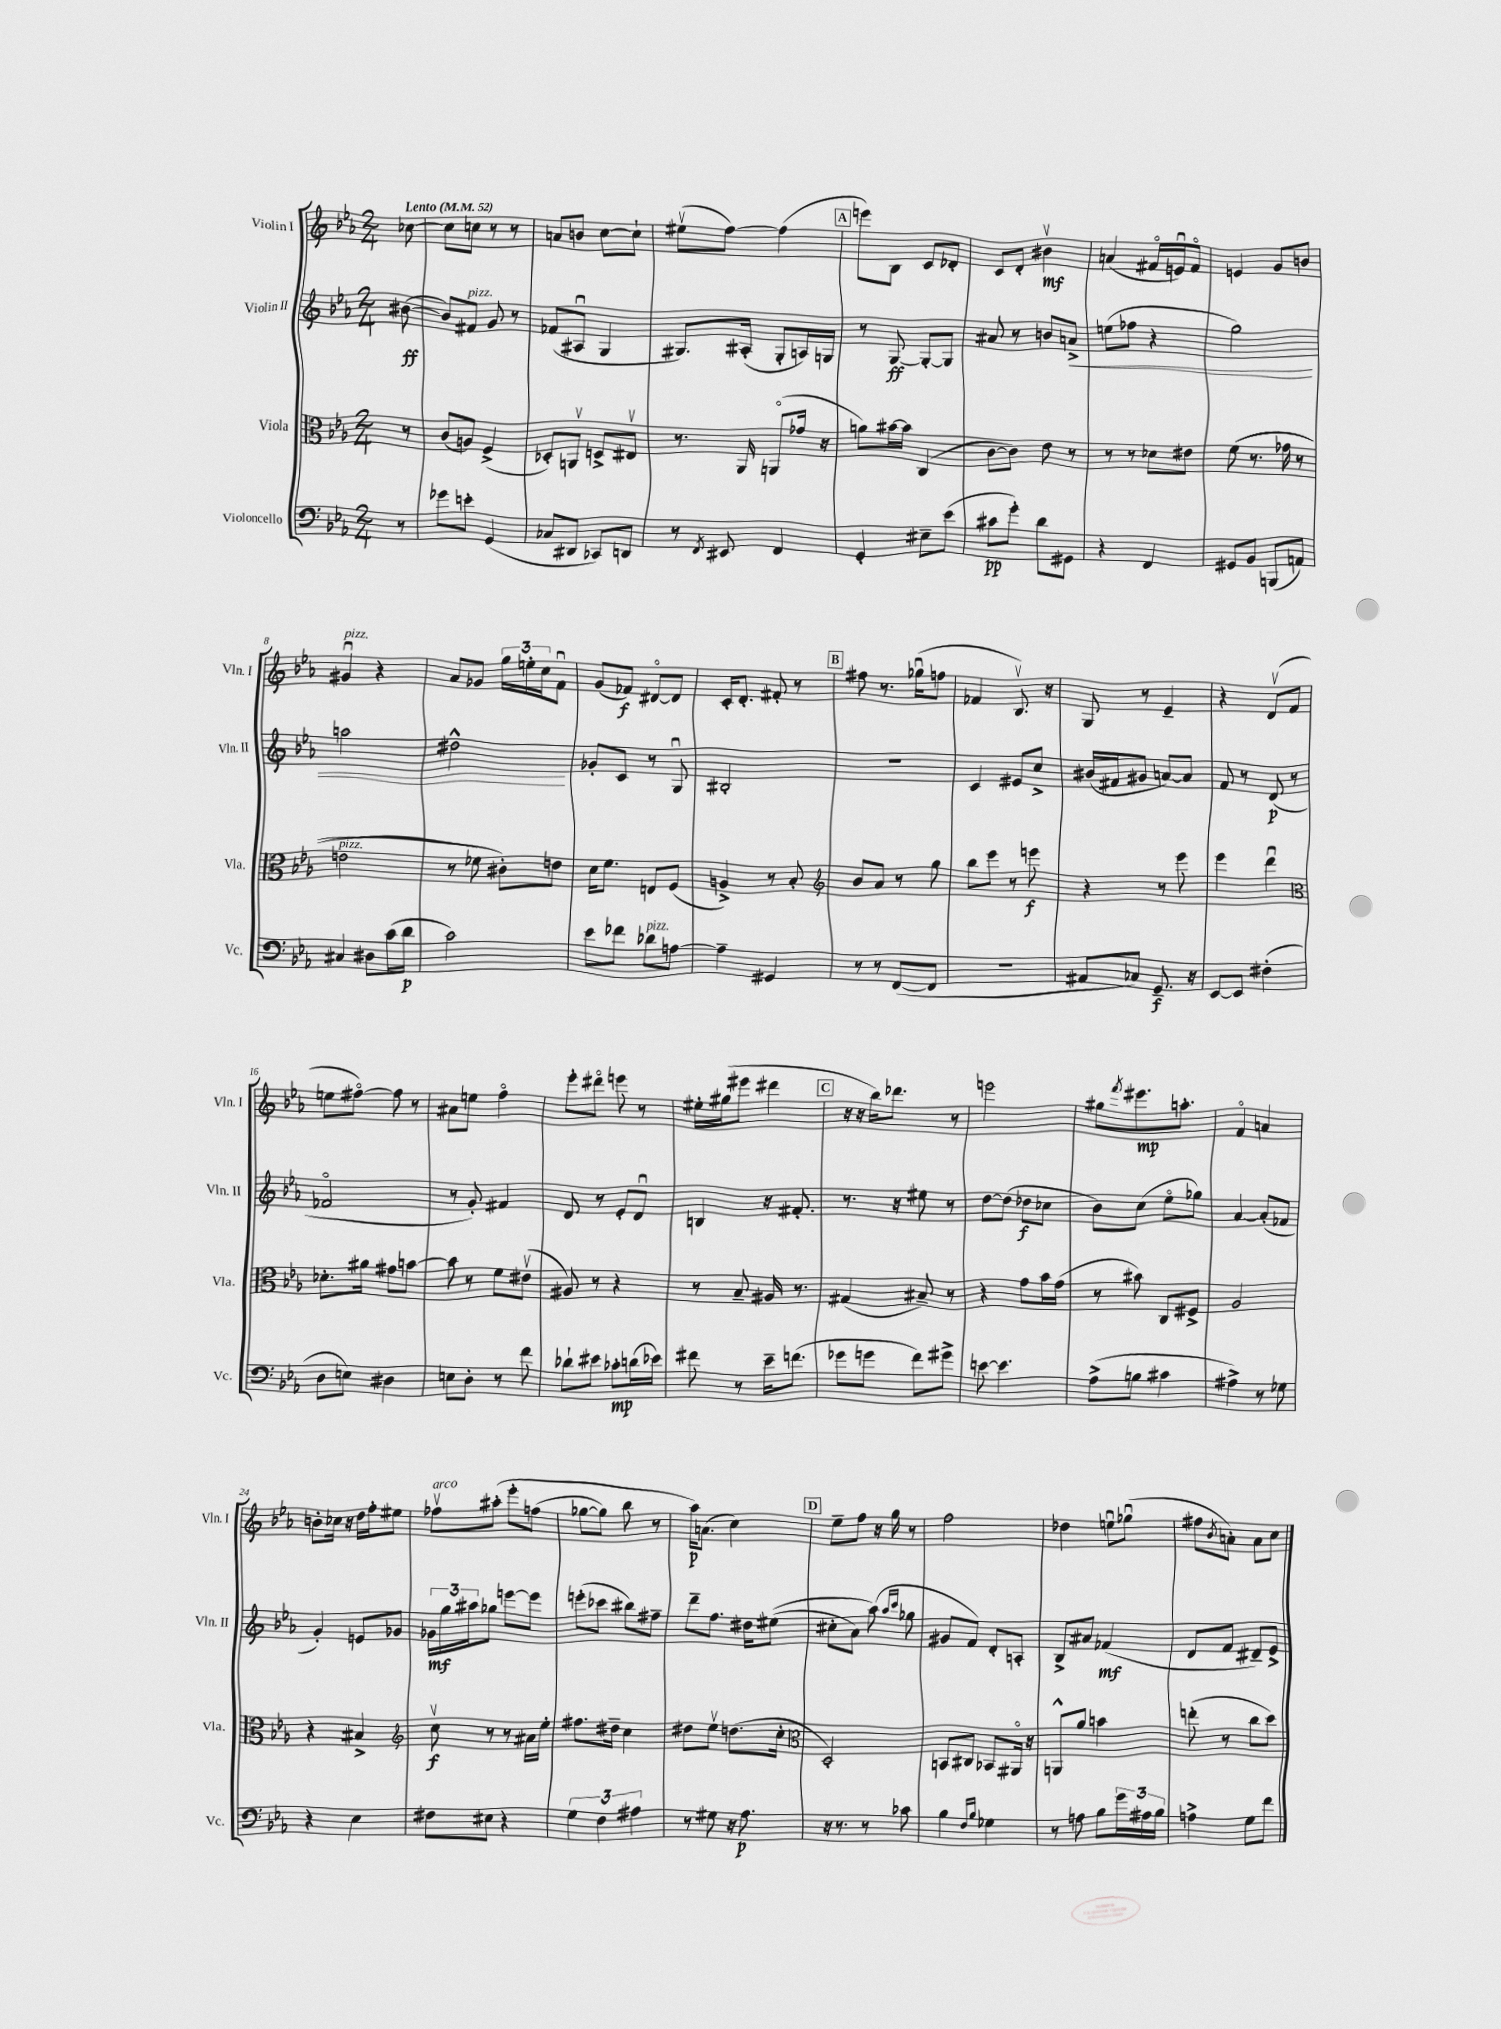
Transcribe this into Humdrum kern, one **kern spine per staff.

**kern	**dynam	**kern	**dynam	**kern	**dynam	**kern	**dynam
*part4	*part4	*part3	*part3	*part2	*part2	*part1	*part1
*staff4	*staff4	*staff3	*staff3	*staff2	*staff2	*staff1	*staff1
*I"Violoncello	*	*I"Viola	*	*I"Violin II	*	*I"Violin I	*
*I'Vc.	*	*I'Vla.	*	*I'Vln. II	*	*I'Vln. I	*
*clefF4	*	*clefC3	*	*clefG2	*	*clefG2	*
*k[b-e-a-]	*	*k[b-e-a-]	*	*k[b-e-a-]	*	*k[b-e-a-]	*
*M2/4	*	*M2/4	*	*M2/4	*	*M2/4	*
*MM52	*	*MM52	*	*MM52	*	*MM52	*
=	=	=	=	=	=	=	=
!	!	!	!	!	!	!LO:TX:a:B:t=Lento	!
8r	.	8r	.	([8b#X\	ff	[8cc-X\	.
=1	=1	=1	=1	=1	=1	=1	=1
8g-X\L	.	(8c/L	.	8b#/L])	.	8cc-\L]	.
!	!	!	!	!LO:TX:a:i:t=pizz.	!	!	!
8en'\J	.	8An/J)	.	8f#X/J	.	8ccn\J	.
(4GG/	.	(4F^/	.	8g/	.	8r	.
.	.	.	.	8r	.	8r	.
=2	=2	=2	=2	=2	=2	=2	=2
8C-X/L	.	8D-X'/L)	.	(8f-X/L	.	8an/L	.
8DD#X/J	.	8AAnv/J	.	8A#Xu/J	.	8bn/J	.
8CC-X/L)	.	8Dn^/L	.	4G/	.	[8cc\L	.
8DDn/J	.	8E#Xv/J	.	.	.	8cc`\J]	.
=3	=3	=3	=3	=3	=3	=3	=3
8r	.	8.r	.	8.G#X/L)	.	(8ee#Xv\L	.
8qFF/	.	.	.	.	.	.	.
8EE#X/	.	.	.	.	.	[8ff\J)	.
.	.	16AA-/	.	(16A#X'/Jk	.	.	.
4FF/	.	(8AAn/L	.	8G#'/L	.	(4ff\]	.
.	.	16g-X/Jk	.	16An/L)	.	.	.
.	.	16r	.	16Gn/JJ	.	.	.
!!LO:REH:place=s1:t=A
=4	=4	=4	=4	=4	=4	=4	=4
4GG'/	.	8an\L)	.	8r	.	8eeen\L)	.
.	.	[16b#X\L	.	[8G/	ff	8B-\J	.
.	.	16b#\JJ]	.	.	.	.	.
8E#X~\L	.	(4C/	.	8G'/L_	.	8c/L	.
(8e-\J	.	.	.	8G/J]	.	8d-X'/J	.
=5	=5	=5	=5	=5	=5	=5	=5
8c#X\L	pp	[8c\L	.	8a#X/	.	8c/L	.
8g'\J)	.	8c\J])	.	8r	.	8d'/J	.
8d\L	.	8e-\	.	8bn/L	.	4b#Xv\	mf
!	!	!	!	!	!LO:HP:b	!	!
8GG#X\J	.	8r	.	8an^/J	<	.	.
=6	=6	=6	=6	=6	=6	=6	=6
4r	.	8r	.	(8een\L	.	(4an/	.
.	.	8r	.	8ff-X\J	.	.	.
4FF/	.	8d-X\L	.	4r	.	16f#X/LL	.
.	.	.	.	.	.	16enu/J)	.
.	.	8e#X\J	.	.	.	8f#/J	.
=7	=7	=7	=7	=7	=7	=7	=7
8GG#X/L	.	((8f\	.	2gg\)	.	4en/	.
8BB-/J	.	8.r	.	.	.	.	.
(8BBBn/L	.	.	.	.	.	8g/L	.
.	.	16g-X\	.	.	.	.	.
8AAn/J)	.	8r	.	.	.	8bn/J	.
!!LO:LB:g=z
=8	=8	=8	=8	=8	=8	=8	=8
!	!	!	!	!	!	!LO:TX:a:i:t=pizz.	!
!	!	!LO:TX:a:i:t=pizz.	!	!	!	!	!
4C#X/	.	2en\	.	2aan\	.	4g#Xu/	.
8D#X\L	.	.	.	.	.	4r	.
(16c\L	.	.	.	.	.	.	.
16d\JJ	p	.	.	.	.	.	.
=9	=9	=9	=9	=9	=9	=9	=9
2c\)	.	8r	.	2dd#X^^\	.	8a-/L	.
.	.	8f-X\)	.	.	.	8g-X/J	.
.	.	8c#X'\L)	.	.	.	24gg\LL	.
.	.	.	.	.	.	24een'\	.
.	.	.	.	.	.	24cc\J	.
.	.	8en\J	.	.	.	8fu\J	.
.	.	.	.	.	[	.	.
=10	=10	=10	=10	=10	=10	=10	=10
8e-\L	.	16d\KL	.	8g-X'/L	.	(8g/L	.
.	.	8.f\J	.	.	.	.	.
8f-X\J	.	.	.	8c/J	.	8f-X/J)	f
!LO:TX:a:i:t=pizz.	!	!	!	!	!	!	!
8d-X\L	.	8En/L	.	8r	.	[8d#X/L	.
[8An\J	.	(8F/J	.	8Gu/	.	8d#/J]	.
=11	=11	=11	=11	=11	=11	=11	=11
4A~\]	.	4An^/)	.	2B#X'/	.	16c'/KL	.
.	.	.	.	.	.	8.d'/J	.
4GG#X/	.	8r	.	.	.	8f#X'/	.
.	.	8B-'/	.	.	.	8r	.
!!LO:REH:place=s1:t=B
=12	=12	=12	=12	=12	=12	=12	=12
*	*	*clefG2	*	*	*	*	*
8r	.	8b-/L	.	2r	.	8ff#X\	.
8r	.	8a-/J	.	.	.	8.r	.
([8FF/L	.	8r	.	.	.	.	.
.	.	.	.	.	.	(16gg-Xu\KL	.
8FF/J]	.	8gg\	.	.	.	8ffn\J	.
=13	=13	=13	=13	=13	=13	=13	=13
2r	.	8bb-\L	.	4c/	.	4f-X/	.
.	.	8eee-\J	.	.	.	.	.
.	.	8r	.	8e#X/L	.	8.B-v/)	.
.	.	8eeen\	f	8cc^/J	.	.	.
.	.	.	.	.	.	16r	.
=14	=14	=14	=14	=14	=14	=14	=14
8AA#X/L	.	4r	.	(16b#X/LL	.	8G/	.
.	.	.	.	16f#X/J	.	.	.
8C-X/J)	.	.	.	8g#X/J	.	8r	.
8.GG~/	f	8r	.	[8an/L)	.	4e-~/	.
.	.	8eee-\	.	8a/J]	.	.	.
16r	.	.	.	.	.	.	.
=15	=15	=15	=15	=15	=15	=15	=15
[8EE-/L	.	4eee-\	.	8f/	.	4r	.
8EE-/J]	.	.	.	8r	.	.	.
(4F#X'\	.	4dddu\	.	(8d/	p	(8dv/L	.
.	.	.	.	8r	.	8f/J	.
!!LO:LB:g=z
=16	=16	=16	=16	=16	=16	=16	=16
*	*	*clefC3	*	*	*	*	*
8D\L	.	8.d-X'\L	.	2f-X/	.	8een\L	.
8En\J)	.	.	.	.	.	[8ff#X\J)	.
.	.	16a#X\Jk	.	.	.	.	.
4D#X\	.	8g#X\L	.	.	.	8ff#\]	.
.	.	[8bn\J	.	.	.	8r	.
=17	=17	=17	=17	=17	=17	=17	=17
8En\L	.	8b\]	.	8r	.	8a#X\L	.
8D'\J	.	8r	.	8g'/)	.	8een\J	.
8r	.	8f\L	.	4f#X/	.	4ff\	.
8f\	.	(8e#Xv\J	.	.	.	.	.
=18	=18	=18	=18	=18	=18	=18	=18
8d-X`\L	.	8A#X/)	.	8d/	.	8eee-'\L	.
8e#X\J	.	8r	.	8r	.	8ddd#X\J	.
8c-X'\L	mp	4r	.	8e-'/L	.	8eeen\	.
(16dn\L	.	.	.	8du/J	.	8r	.
16e-X\JJ)	.	.	.	.	.	.	.
=19	=19	=19	=19	=19	=19	=19	=19
8f#X\	.	8r	.	4Bn/	.	16ee#X'\LL	.
.	.	.	.	.	.	(16gg#X\J	.
8r	.	8B-~/	.	.	.	8eee#X\J	.
16e-~\KL	.	16A#X/	.	16r	.	4ddd#X\	.
(8.fn\J	.	8.r	.	8.f#X'/	.	.	.
!!LO:REH:place=s1:t=C
=20	=20	=20	=20	=20	=20	=20	=20
8g-X\L	.	(4G#X/	.	8.r	.	16r	.
.	.	.	.	.	.	16r	.
8gn\J	.	.	.	.	.	16bb-\KL)	.
.	.	.	.	16r	.	8.ddd-X\J	.
8f\L)	.	8B#X~/)	.	8ee#X\	.	.	.
8g#X^\J	.	8r	.	8r	.	8r	.
=21	=21	=21	=21	=21	=21	=21	=21
[8en\	.	4r	.	[8dd\L	.	2eeen\	.
4.e\]	.	.	.	(8dd\J]	.	.	.
.	.	8g\L	.	8dd-X\L	f	.	.
.	.	16b-\L	.	8cc-X\J	.	.	.
.	.	(16g\JJ	.	.	.	.	.
=22	=22	=22	=22	=22	=22	=22	=22
(8A-^\L	.	8r	.	8b-\L)	.	8gg#X\L	.
.	.	.	.	.	.	8qfff/	.
8Bn\J	.	8b#X\)	.	(8cc\J	.	8.eee#X\	mp
4c#X\	.	8C/L	.	8ee-\L	.	.	.
.	.	.	.	.	.	8.aan'\J	.
.	.	8F#X^/J	.	8gg-X\J)	.	.	.
=23	=23	=23	=23	=23	=23	=23	=23
4A#X^\)	.	2A-/	.	[4a-/	.	4f/	.
8r	.	.	.	(8a-'/L]	.	4an/	.
8G-X\	.	.	.	8f-X/J	.	.	.
!!LO:LB:g=z
=24	=24	=24	=24	=24	=24	=24	=24
4r	.	4r	.	4g'/)	.	8bn'\L	.
.	.	.	.	.	.	16cc-X\Jk	.
.	.	.	.	.	.	16r	.
4E-\	.	4B#X^/	.	8en/L	.	16dd\LL	.
.	.	.	.	.	.	16ff'\J	.
.	.	.	.	8g-X/J	.	8ee#X\J	.
=25	=25	=25	=25	=25	=25	=25	=25
*	*	*clefG2	*	*	*	*	*
!	!	!	!	!	!	!LO:TX:a:i:t=arco	!
8F#X\L	.	8ccv\	f	24g-X\LL	mf	8ff-Xv\L	.
.	.	.	.	24gg\	.	.	.
.	.	.	.	24aa#X\J	.	.	.
8E#X\J	.	8r	.	8gg-X\J	.	(8aa#X'\J	.
4r	.	8r	.	[8eeen\L	.	8eee-'\L	.
.	.	16a#X\LL	.	8eee\J]	.	(8ffn\J	.
.	.	16ee-'\JJ	.	.	.	.	.
=26	=26	=26	=26	=26	=26	=26	=26
6G\	.	8.ff#X\L	.	(8eeen'\L	.	[8gg-X\L	.
.	.	.	.	8ccc-X\J	.	8gg-\J])	.
6F\	.	.	.	.	.	.	.
.	.	16dd#X~\Jk	.	.	.	.	.
.	.	4cc\	.	8bb#X\L)	.	8bb-\	.
6A#X\	.	.	.	.	.	.	.
.	.	.	.	8ff#X~\J	.	8r	.
=27	=27	=27	=27	=27	=27	=27	=27
8r	.	8dd#X\L	.	8ddd~\L	.	16aa-\KL)	p
.	.	.	.	.	.	(8.an\J	.
8G#X\	.	8ee-v\J	.	8.ff\J	.	.	.
16r	.	(8.ddn\L	.	.	.	4cc\)	.
8.A-\	p	.	.	16dd#X\KL	.	.	.
.	.	.	.	((8ee#X\J	.	.	.
.	.	16cc'\Jk	.	.	.	.	.
!!LO:REH:place=s1:t=D
=28	=28	=28	=28	=28	=28	=28	=28
*	*	*clefC3	*	*	*	*	*
16r	.	2D'/)	.	8cc#X'\L	.	8ee-~\L	.
8.r	.	.	.	.	.	.	.
.	.	.	.	8a-\J)	.	8ff\J	.
8r	.	.	.	(8aa-\)	.	16r	.
.	.	.	.	.	.	16gg\	.
.	.	.	.	16qqaa-/LL	.	.	.
.	.	.	.	16qqccc/JJ	.	.	.
8c-X\	.	.	.	8gg-X\	.	8r	.
=29	=29	=29	=29	=29	=29	=29	=29
4B-\	.	8BBn/L	.	8g#X/L	.	2ff\	.
.	.	8C#X/J	.	8f/J)	.	.	.
16qqF/LL	.	.	.	.	.	.	.
16qqB-/JJ	.	.	.	.	.	.	.
4G-X\	.	8BB-X/L	.	8d'/L	.	.	.
.	.	16AA#X/Jk	.	8An'/J	.	.	.
.	.	16r	.	.	.	.	.
=30	=30	=30	=30	=30	=30	=30	=30
8r	.	8AAn^^/L	.	8B-^/L	.	4dd-X\	.
8An\	.	8a-/J	.	8a#X/J	.	.	.
8B-\L	.	4bn\	.	(4f-X/	mf	8eenu\L	.
24g\L	.	.	.	.	.	(8gg-Xu\J	.
24A#X\	.	.	.	.	.	.	.
24B-\JJ	.	.	.	.	.	.	.
=31	=31	=31	=31	=31	=31	=31	=31
4An^\	.	(8een'\	.	8d/L	.	8ff#X\L	.
.	.	.	.	.	.	8qb-/	.
.	.	8r	.	8f/J	.	8an'\J)	.
8G\L	.	8cc\L	.	8d#X~/L)	.	8a\L	.
8f\J	.	8dd\J)	.	8e-^/J	.	8cc\J	.
==	==	==	==	==	==	==	==
*-	*-	*-	*-	*-	*-	*-	*-
